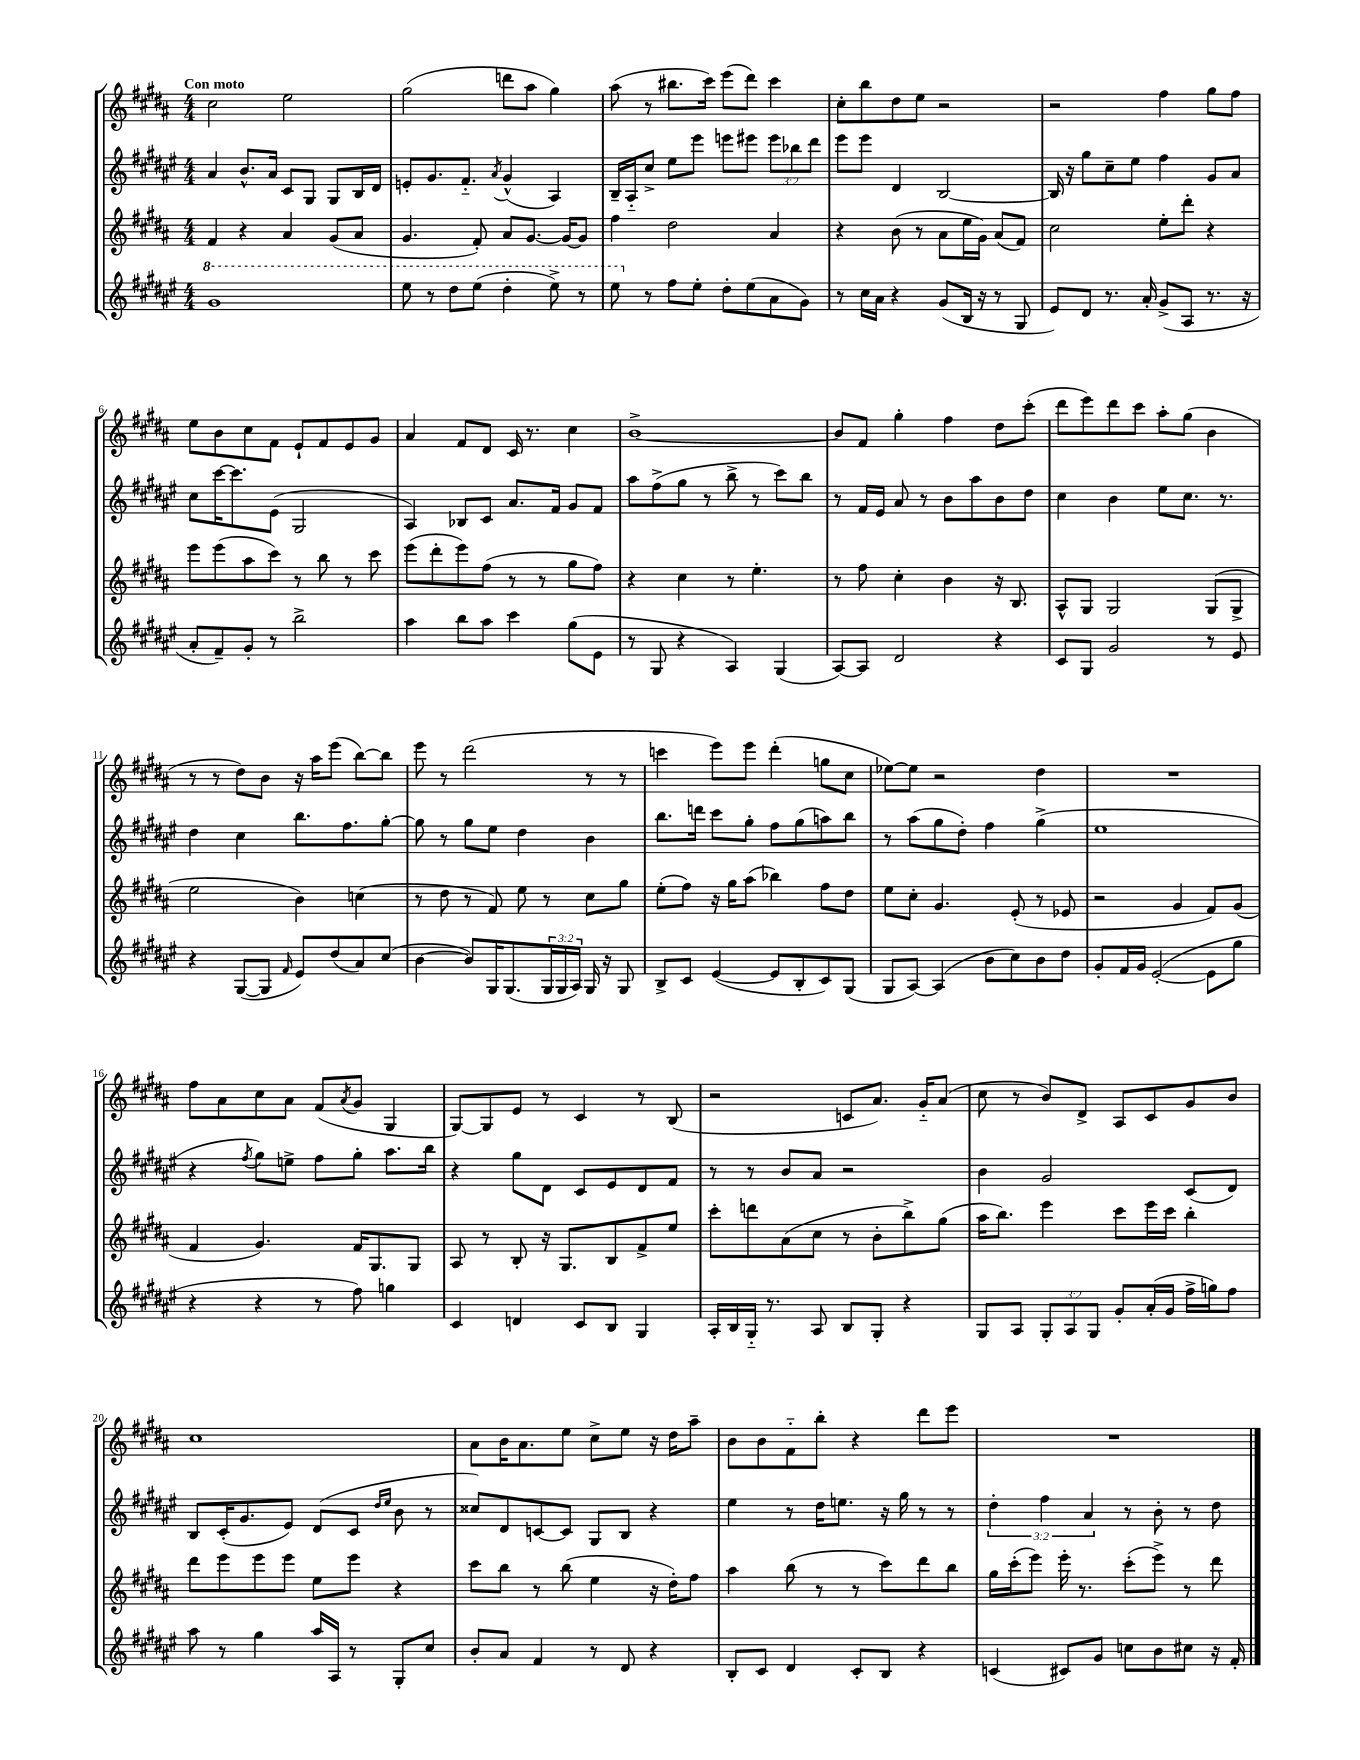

**kern	**kern	**kern	**kern
*staff4	*staff3	*staff2	*staff1
*clefG2	*clefG2	*clefG2	*clefG2
*k[f#c#g#d#a#e#]	*k[f#c#g#d#a#]	*k[f#c#g#d#a#e#]	*k[f#c#g#d#a#]
*M4/4	*M4/4	*M4/4	*M4/4
1gg#	4f#/	4a#/	2cc#\
.	4r	8.b^^/L	.
.	.	16a#/Jk	.
.	4a#/	8c#/L	2ee\
.	.	8G#/J	.
.	(8g#/L	8G#/L	.
.	8a#/J	16B/L	.
.	.	16d#/JJ	.
=	=	=	=
8eee#\	4.g#/	8e'/L	(2gg#\
8r	.	8.g#/	.
8ddd#\L	.	.	.
.	.	8.f#'~/J	.
(8eee#\J	8f#'/)	.	.
.	.	8qa#/	.
4ddd#'\	8a#/L	(4g#^^/	8ddd\L
.	[8.g#/J	.	8aa#\J
8eee#^\)	.	4A#/)	4gg#\)
.	16g#/_LK	.	.
8r	8g#/]J	.	.
=	=	=	=
8eee#\	4ff#\	16B~/LL	(8aa#\
.	.	16A#'~/J	.
8r	.	8cc#^/J	8r
8ff#\L	2dd#\	8ee#\L	8.bb#\L
8ee#'\J	.	8eee#\J	.
.	.	.	16ccc#\Jk)
8dd#'\L	.	8eee\L	(8eee\L
(8ee#\	.	8eee#\J	8ddd#\J)
8a#\	4a#/	12eee#\L	4ccc#\
.	.	12bb-\	.
8g#\J)	.	.	.
.	.	12ddd#\J	.
=	=	=	=
8r	4r	8eee#\L	8cc#'\L
16cc#\LL	.	8eee#\J	8bb\
16a#\JJ	.	.	.
4r	(8b\	4d#/	8dd#\
.	8r	.	8ee\J
(8g#/L	8a#\L	[2B/	2r
16B/Jk	16ee\L	.	.
16r	16g#\JJ)	.	.
8r	(8a#/L	.	.
8G#/	8f#/J)	.	.
=	=	=	=
8e#/L)	2cc#\	16B/]	2r
.	.	16r	.
8d#/J	.	8gg#\L	.
8.r	.	8cc#~\	.
.	.	8ee#\J	.
16a#'/	.	.	.
(8g#^/L	8ee'\L	4ff#\	4ff#\
8A#/J	8ddd#'\J	.	.
8.r	4r	8g#/L	8gg#\L
.	.	8a#/J	8ff#\J
16r	.	.	.
=	=	=	=
8a#'/L	8eee\L	8cc#\L	8ee\L
8f#~/)	(8eee\	[16ccc#\K	8b\
.	.	8.ccc#\]	.
8g#'/J	8aa#\	.	8cc#\
8r	8ccc#\J)	(8e#\J	8f#\J
2bb^\	8r	2G#/	8e`/L
.	8bb\	.	8f#/
.	8r	.	8e/
.	8ccc#\	.	8g#/J
=	=	=	=
4aa#\	(8eee\L	4A#/)	4a#/
.	8ddd#'\	.	.
8bb\L	8eee\)	8B-/L	8f#/L
8aa#\J	(8ff#\J	8c#/J	8d#/J
4ccc#\	8r	8.a#/L	16c#/
.	.	.	8.r
.	8r	.	.
.	.	16f#/Jk	.
(8gg#\L	8gg#\L	8g#/L	4cc#\
8e#\J	8ff#\J)	8f#/J	.
=	=	=	=
8r	4r	8aa#\L	[1b^
8G#/	.	(8ff#^\	.
4r	4cc#\	8gg#\J	.
.	.	8r	.
4A#/)	8r	8bb^\	.
.	4.ee'\	8r	.
(4G#/	.	8ccc#\L)	.
.	.	8bb\J	.
=	=	=	=
[8A#/L)	8r	8r	8b/]L
8A#/]J	8ff#\	16f#/LL	8f#/J
.	.	16e#/JJ	.
2d#/	4cc#'\	8a#/	4gg#'\
.	.	8r	.
.	4b\	8b\L	4ff#\
.	.	8aa#\	.
4r	16r	8b\	8dd#\L
.	8.B/	.	.
.	.	8dd#\J	(8ccc#'\J
=	=	=	=
8c#/L	8A#^^/L	4cc#\	8ddd#\L
8G#/J	8G#/J	.	8eee\)
2g#/	2G#/	4b\	8ddd#\
.	.	.	8ccc#\J
.	.	8ee#\L	8aa#'\L
.	.	8.cc#\J	(8gg#\J
8r	(8G#/L	.	4b\
.	.	8.r	.
8e#/	8G#^/J	.	.
=	=	=	=
4r	2ee\	4dd#\	8r
.	.	.	8r
([8G#/L	.	4cc#\	8dd#\L)
8G#/]J	.	.	8b\J
16qqf#/	.	.	.
8e#/L)	4b\)	8.bb\L	16r
.	.	.	16aa#\LK
(8dd#/	.	.	(8eee\J
.	.	8.ff#\	.
8a#/)	(4cc\	.	[8bb\L)
(8cc#/J	.	[8gg#'\J	8bb\]J
=	=	=	=
[4b\	8r	8gg#\]	8eee\
.	8dd#\	8r	8r
8b/]L)	8r	8gg#\L	(2ddd#\
16G#/K	8f#/)	8ee#\J	.
(8.G#/	.	.	.
.	8ee\	4dd#\	.
24G#/L	8r	.	.
24G#/	.	.	.
24A#/JJ)	.	.	.
16G#/	8cc#\L	4b\	8r
16r	.	.	.
8G#/	8gg#\J	.	8r
=	=	=	=
8B^/L	(8ee'\L	8.bb\L	4ccc\
8c#/J	8ff#\J)	.	.
.	.	16ddd\Jk	.
([4e#/	16r	8ccc#\L	8eee\L)
.	16gg#\LK	.	.
.	(8aa#\J	8gg#'\J	8eee\J
8e#/]L	4bb-\)	8ff#\L	(4ddd#'\
8B'/	.	(8gg#\	.
8c#/)	8ff#\L	8aa\)	8gg\L
(8G#/J	8dd#\J	8bb\J	8cc#\J
=	=	=	=
8G#/L	8ee\L	8r	[8ee-\L)
[8A#/J)	8cc#'\J	(8aa#\L	8ee-\]J
(4A#/]	4.g#/	8gg#\	2r
.	.	8dd#'\J)	.
8b\L	.	4ff#\	.
8cc#\)	(8e'/	.	.
8b\	8r	(4gg#^\	4dd#\
8dd#\J	8e-/	.	.
=	=	=	=
8g#'/L	2r	1ee#	1r
16f#/L	.	.	.
16g#/JJ	.	.	.
([2e#'/	.	.	.
.	4g#/	.	.
8e#\]L	8f#/L)	.	.
8gg#\J	(8g#/J	.	.
=	=	=	=
4r	4f#/	4r	8ff#\L
.	.	.	8a#\
.	.	8qff#/	.
4r	4.g#/)	8gg#\L)	8cc#\
.	.	8ee^\J	8a#\J
8r	.	8ff#\L	(8f#/L
.	.	.	8qa#/
8ff#\)	16f#/LK	8gg#'\J	8g#/J
.	8.G#/	.	.
4gg\	.	8.aa#\L	4G#/
.	8G#/J	.	.
.	.	16bb\Jk	.
=	=	=	=
4c#/	8A#/	4r	[8G#/L)
.	8r	.	8G#/]
4d/	8B'/	8gg#\L	8e/J
.	16r	8d#\J	8r
.	8.G#/L	.	.
8c#/L	.	8c#/L	4c#/
8B/J	8B/	8e#/	.
4G#/	8f#^/	8d#/	8r
.	8ee/J	8f#/J	(8B/
=	=	=	=
16A#'/LL	8ccc#'\L	8r	2r
16B/	.	.	.
16G#'~/JJ	8ddd\	8r	.
8.r	.	.	.
.	(8a#\	8b/L	.
8A#/	8cc#\J	8a#/J	.
8B/L	8r	2r	8c/L
8G#'/J	8b'\L	.	8.a#/J)
4r	8bb^\)	.	.
.	.	.	16g#'~/LK
.	(8gg#\J	.	(8a#/J
=	=	=	=
8G#/L	16aa#\LK	4b\	8cc#\
.	8.bb\J)	.	.
8A#/J	.	.	8r
12G#'/L	4eee\	2g#/	8b/L)
12A#/	.	.	.
.	.	.	8d#^/J
12G#/J	.	.	.
8g#'/L	8ccc#\L	.	8A#/L
(16a#'/L	16eee\L	.	8c#/
16g#/JJ	16ccc#\JJ	.	.
16ff#^\LL	4bb'\	(8c#/L	8g#/
16gg\J)	.	.	.
8ff#\J	.	8d#/J)	8b/J
=	=	=	=
8aa#\	8ddd#\L	8B/L	1cc#
8r	8eee\	(16c#'/K	.
.	.	8.g#/	.
4gg#\	8eee\	.	.
.	8eee\J	8e#/J)	.
16aa#/LL	8ee\L	(8d#/L	.
16A#/JJ	.	.	.
8r	8eee\J	8c#/J	.
.	.	16qqdd#/LL	.
.	.	16qqee#/JJ	.
8G#'/L	4r	8b\	.
8cc#/J	.	8r	.
=	=	=	=
8b'/L	8ccc#\L	8cc##/L)	8a#\L
8a#/J	8bb\J	8d#/	16b\K
.	.	.	8.a#\
4f#/	8r	[8c/	.
.	(8bb\	8c/]J	8ee\J
8r	4ee\	8G#/L	8cc#^\L
8d#/	.	8B/J	8ee\J
4r	16r	4r	16r
.	16dd#'\LK)	.	16dd#\LK
.	8ff#\J	.	8aa#~\J
=	=	=	=
8B'/L	4aa#\	4ee#\	8b\L
8c#/J	.	.	8b\
4d#/	(8bb\	8r	8f#'~\
.	8r	16dd#\LK	8bb'\J
.	.	8.ee\J	.
8c#'/L	8r	.	4r
8B/J	8ccc#\L)	16r	.
.	.	16gg#\	.
4r	8ddd#\	8r	8ddd#\L
.	8bb\J	8r	8eee\J
=	=	=	=
(4c/	16gg#\LL	6dd#'\	1r
.	(16ccc#'\J	.	.
.	8eee\J)	.	.
.	.	6ff#\	.
8c#/L)	16eee'\	.	.
.	8.r	.	.
.	.	6a#/	.
8g#/J	.	.	.
8cc\L	(8ccc#'\L	8r	.
8b\	8eee^\J)	8b'\	.
8cc#\J	8r	8r	.
16r	8ddd#\	8dd#\	.
16f#'/	.	.	.
==	==	==	==
*-	*-	*-	*-
